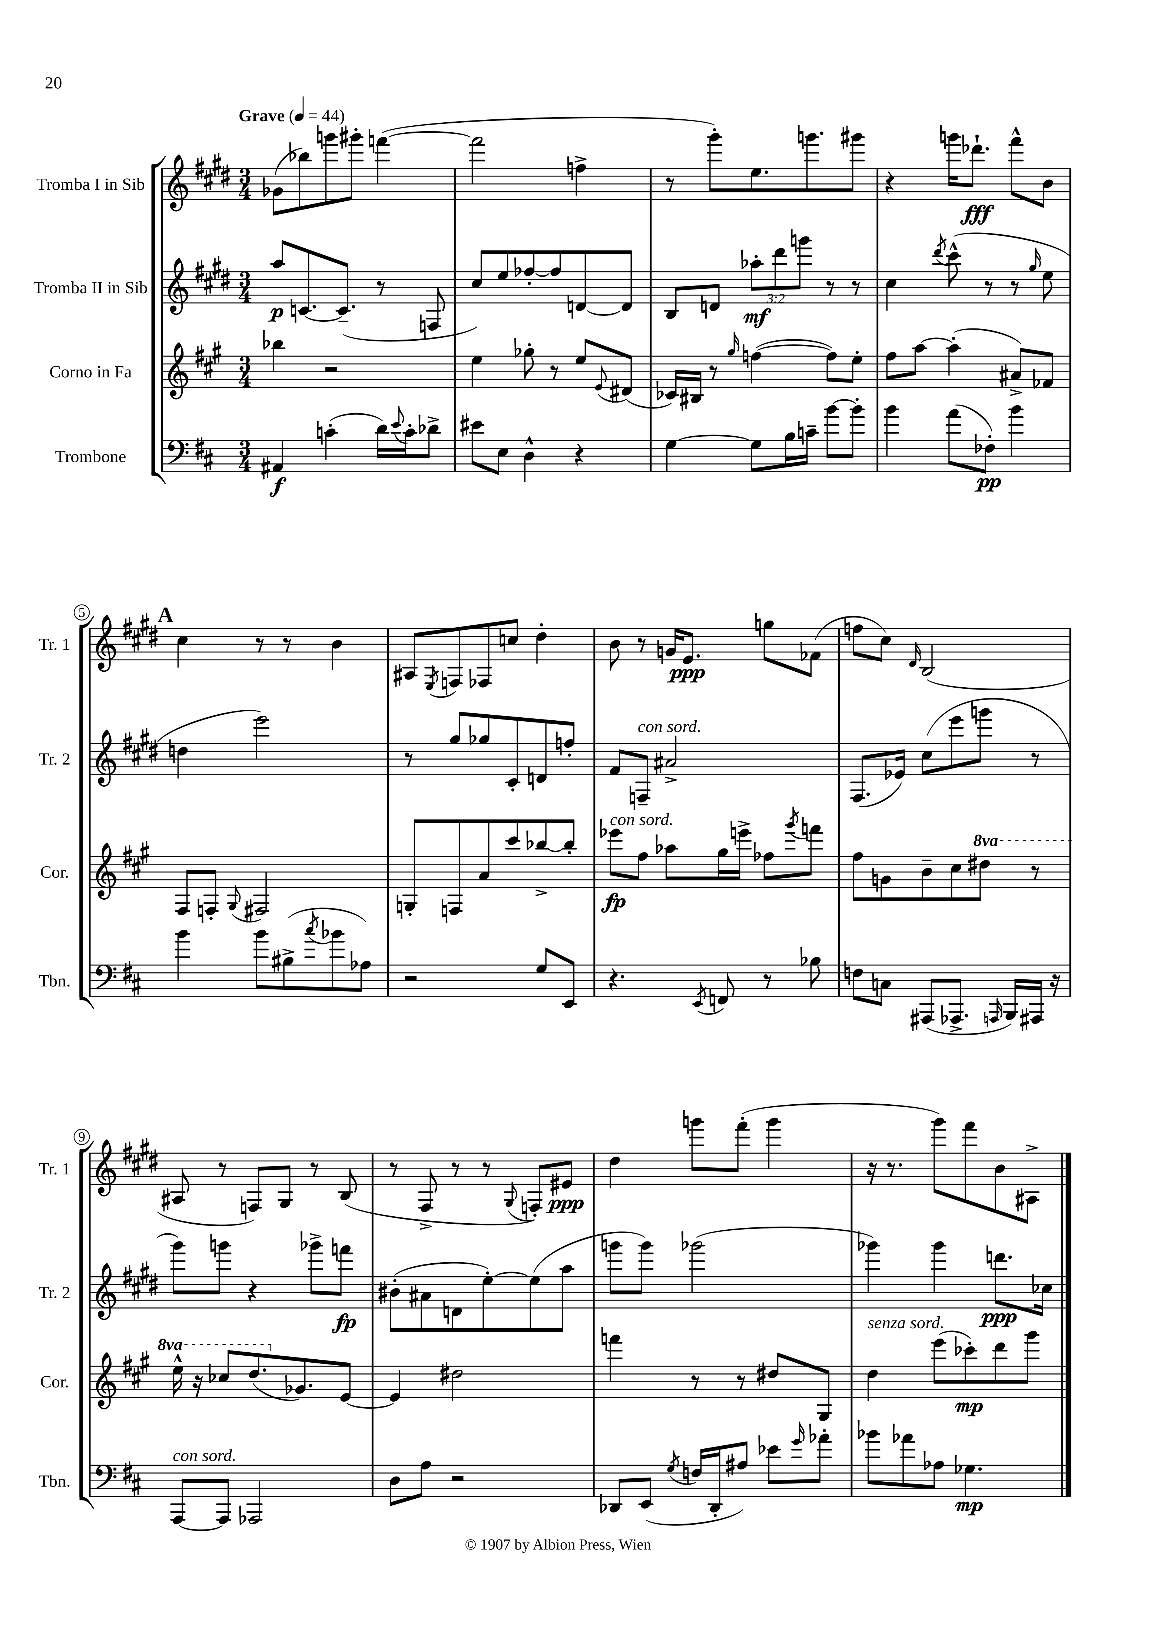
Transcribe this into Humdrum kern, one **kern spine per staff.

**kern	**dynam	**kern	**dynam	**kern	**dynam	**kern	**dynam
*part4	*part4	*part3	*part3	*part2	*part2	*part1	*part1
*staff4	*staff4	*staff3	*staff3	*staff2	*staff2	*staff1	*staff1
*I"Trombone	*	*I"Corno in Fa	*	*I"Tromba II in Sib	*	*I"Tromba I in Sib	*
*I'Tbn.	*	*I'Cor.	*	*I'Tr. 2	*	*I'Tr. 1	*
*clefF4	*	*clefG2	*	*clefG2	*	*clefG2	*
*k[f#c#]	*	*k[f#c#g#]	*	*k[f#c#g#d#]	*	*k[f#c#g#d#]	*
*M3/4	*	*M3/4	*	*M3/4	*	*M3/4	*
*MM44	*	*MM44	*	*MM44	*	*MM44	*
=1	=1	=1	=1	=1	=1	=1	=1
!	!	!	!	!	!	!LO:TX:a:B:t=Grave	!
4AA#X/	f	4bb-X\	.	8aa/L	p	(8g-X\L	.
.	.	.	.	[8.cn/	.	8bb-X\)	.
(4cn'\	.	2r	.	.	.	8gggn\	.
.	.	.	.	(8.c~/J]	.	.	.
.	.	.	.	.	.	8ggg#X'\J	.
16d\LL)	.	.	.	8r	.	([4fffn\	.
8qqe/	.	.	.	.	.	.	.
16c'\J	.	.	.	.	.	.	.
8d-X^\J	.	.	.	8Fn/	.	.	.
=2	=2	=2	=2	=2	=2	=2	=2
8e#X\L	.	4ee\	.	8cc#/L)	.	2fff\]	.
8E\J	.	.	.	8ee/	.	.	.
4D^^\	.	8gg-X'\	.	[8ff-X'/	.	.	.
.	.	8r	.	8ff-/]	.	.	.
4r	.	8ee/L	.	[8dn/	.	4ffn^\	.
.	.	8qqe/	.	.	.	.	.
.	.	(8d#X/J	.	8d/J]	.	.	.
=3	=3	=3	=3	=3	=3	=3	=3
[4G\	.	16c-X/LL)	.	8B/L	.	8r	.
.	.	16B#X/JJ	.	.	.	.	.
.	.	8r	.	8dn/J	.	8ggg#'\L)	.
.	.	16qqgg#/	.	.	.	.	.
8G\L]	.	([4ffn\	.	12aa-X'\L	mf	8.ee\	.
.	.	.	.	12ddd#\	.	.	.
16B\L	.	.	.	.	.	.	.
.	.	.	.	12gggn\J	.	.	.
16cn~\JJ	.	.	.	.	.	8.gggn\	.
[8b\L	.	8ff\L])	.	8r	.	.	.
8b'\J]	.	8ee'\J	.	8r	.	8ggg#X\J	.
=4	=4	=4	=4	=4	=4	=4	=4
4b\	.	8ff#\L	.	4cc#\	.	4r	.
.	.	[8aa\J	.	.	.	.	.
.	.	.	.	8qddd#/	.	.	.
(8a\L	.	(4aa'\]	.	(8ccc#^^\	.	16gggn\KL	.
.	.	.	.	.	.	8.ddd-X`\J	fff
8F-X'\J)	pp	.	.	8r	.	.	.
4b\	.	8a#X^/L)	.	8r	.	8fff#^^\L	.
.	.	.	.	16qqgg#/	.	.	.
.	.	8f-X/J	.	8ee\	.	8b\J	.
!!LO:LB:g=z
!!LO:REH:place=s1:t=A
=5	=5	=5	=5	=5	=5	=5	=5
4b\	.	8F#/L	.	4ddn\	.	4cc#\	.
.	.	8Fn'/J	.	.	.	.	.
.	.	8qqG#/	.	.	.	.	.
8b\L	.	2F#X/	.	2eee\)	.	8r	.
(8B#X^\	.	.	.	.	.	8r	.
8qcc#/	.	.	.	.	.	.	.
8b-X\	.	.	.	.	.	4b\	.
8A-X\J)	.	.	.	.	.	.	.
=6	=6	=6	=6	=6	=6	=6	=6
2r	.	8Gn'/L	.	8r	.	8A#X/L	.
.	.	.	.	.	.	8qE/	.
.	.	8Fn/	.	8gg#/L	.	8Fn/	.
.	.	8a/	.	8gg-X/	.	8F-X/	.
.	.	8ccc#/	.	8c#'/	.	8ccn/J	.
8G/L	.	[8bb-X^/	.	8dn/	.	4dd#'\	.
8EE/J	.	8bb-'/J]	.	8ffn'/J	.	.	.
=7	=7	=7	=7	=7	=7	=7	=7
!	!	!LO:TX:a:i:t=con sord.	!	!	!	!	!
4.r	.	8eee-X\L	fp	8f#/L	.	8b\	.
!	!	!	!	!LO:TX:a:i:t=con sord.	!	!	!
.	.	8ff#\J	.	8Fn~/J	.	8r	.
.	.	8aa-X\L	.	2a#X^/	.	16gn/KL	.
.	.	.	.	.	.	8.e/J	ppp
8qEE/	.	.	.	.	.	.	.
8FFn/	.	16gg#\L	.	.	.	.	.
.	.	16eeen^\JJ	.	.	.	.	.
8r	.	8ff-X\L	.	.	.	8ggn\L	.
.	.	8qggg#/	.	.	.	.	.
8B-X\	.	8fffn\J	.	.	.	(8f-X\J	.
=8	=8	=8	=8	=8	=8	=8	=8
8Fn\L	.	8ff#\L	.	(8.F#/L	.	8ffn\L	.
8Cn\J	.	8gn\	.	.	.	8cc#\J)	.
.	.	.	.	16e-X/Jk)	.	.	.
.	.	.	.	.	.	16qqd#/	.
(8AAA#X/L	.	8b~\	.	(8cc#\L	.	(2B/	.
8.AAA-X^/J	.	8cc#\	.	8eee\	.	.	.
*	*	*8va	*	*	*	*	*
.	.	8ddd#X\J	.	8gggn\J	.	.	.
16qqAAAn/	.	.	.	.	.	.	.
16BBB/LL)	.	.	.	.	.	.	.
16AAA#X/JJ	.	8r	.	8r	.	.	.
16r	.	.	.	.	.	.	.
!!LO:LB:g=z
=9	=9	=9	=9	=9	=9	=9	=9
!LO:TX:a:i:t=con sord.	!	!	!	!	!	!	!
[8AAA/L	.	16eee^^\	.	8ggg#\L)	.	8A#X/	.
.	.	16r	.	.	.	.	.
8AAA/J]	.	8ccc-X/L	.	8gggn\J	.	8r	.
2AAA-X/	.	(8.ddd/	.	4r	.	8Fn/L)	.
.	.	.	.	.	.	8G#/J	.
*	*	*X8va	*	*	*	*	*
.	.	8.g-X/)	.	.	.	.	.
.	.	.	.	8ggg-X^\L	.	8r	.
.	.	[8e/J	.	8fffn\J	fp	(8B/	.
=10	=10	=10	=10	=10	=10	=10	=10
8D\L	.	4e/]	.	(8b#X'\L	.	8r	.
8A\J	.	.	.	8a#X\	.	8F#^/	.
2r	.	2dd#X\	.	8dn\	.	8r	.
.	.	.	.	[8ee'\)	.	8r	.
.	.	.	.	.	.	8qqG#/	.
.	.	.	.	(8ee\]	.	8Fn'/L)	.
.	.	.	.	8aa\J	.	8e#X/J	ppp
=11	=11	=11	=11	=11	=11	=11	=11
8DD-X/L	.	4fffn\	.	8gggn\L	.	4dd#\	.
(8EE/J	.	.	.	8ggg\J)	.	.	.
8qG/	.	.	.	.	.	.	.
16Fn/LL	.	8r	.	(2ggg-X\	.	8gggn\L	.
16DD-'/J	.	.	.	.	.	.	.
8A#X/J)	.	8r	.	.	.	(8fff#'\J	.
8e-X\L	.	8dd#X/L	.	.	.	4ggg\	.
16qqg/	.	.	.	.	.	.	.
8a-X'\J	.	8G#/J	.	.	.	.	.
=12	=12	=12	=12	=12	=12	=12	=12
!	!	!LO:TX:a:i:t=senza sord.	!	!	!	!	!
8b-X\L	.	4dd\	.	4ggg-X\)	.	16r	.
.	.	.	.	.	.	8.r	.
8a-X\	.	.	.	.	.	.	.
8A-X\J	.	(8eee\L	.	4ggg-\	.	8ggg#\L)	.
4.G-X\	mp	8ccc-X'\)	mp	.	.	8fff#\	.
.	.	8ddd\	.	8.dddn\L	ppp	8b\	.
.	.	8ggg#\J	.	.	.	8A#X^\J	.
.	.	.	.	16cc-X\Jk	.	.	.
==	==	==	==	==	==	==	==
*-	*-	*-	*-	*-	*-	*-	*-
